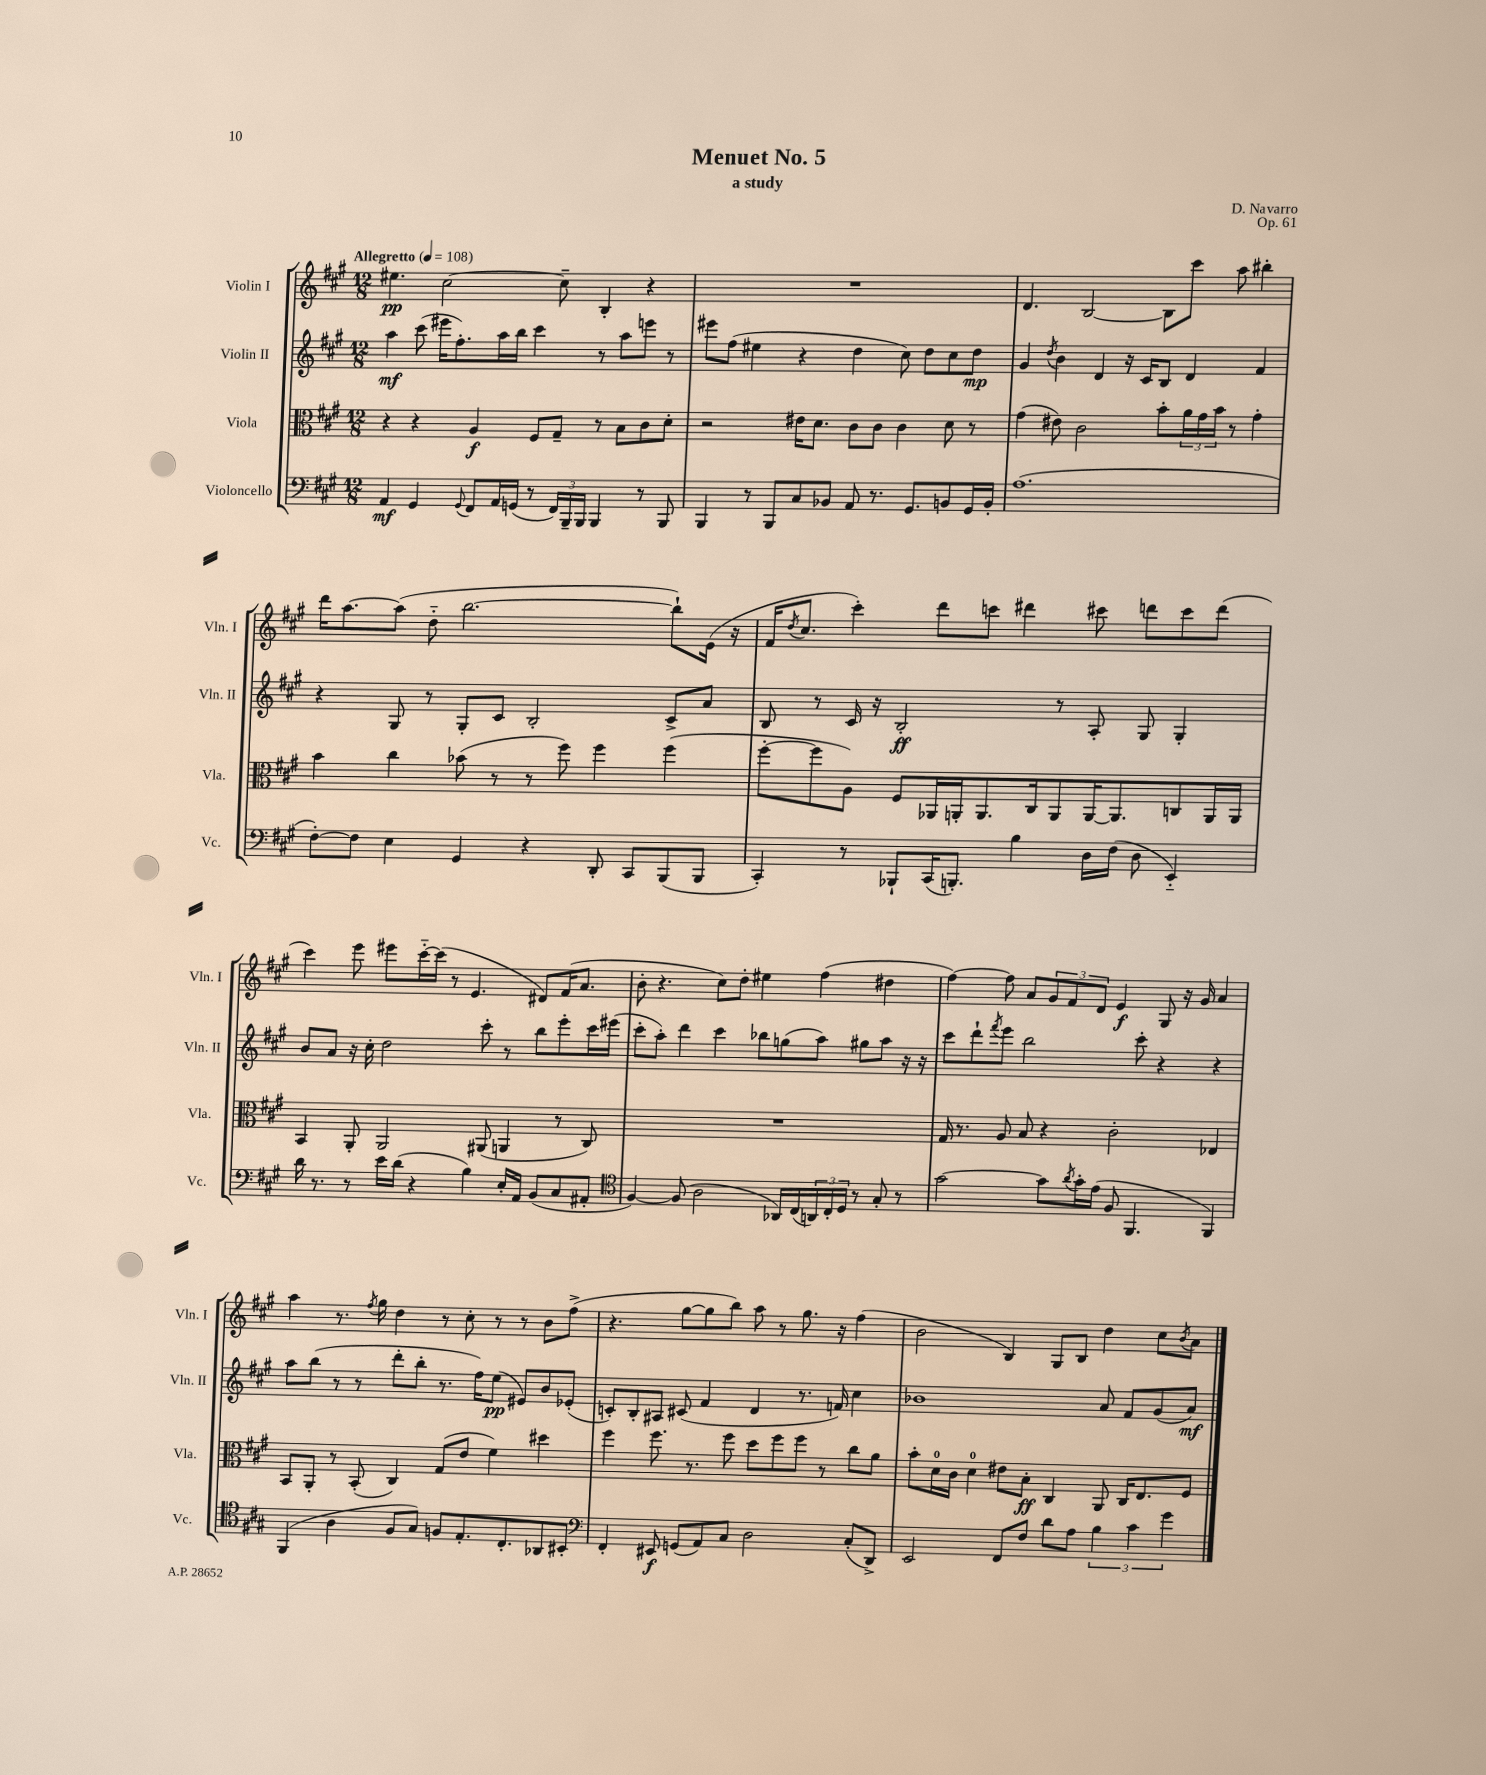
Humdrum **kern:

**kern	**kern	**kern	**kern
*staff4	*staff3	*staff2	*staff1
*clefF4	*clefC3	*clefG2	*clefG2
*k[f#c#g#]	*k[f#c#g#]	*k[f#c#g#]	*k[f#c#g#]
*M12/8	*M12/8	*M12/8	*M12/8
*MM108	*MM108	*MM108	*MM108
4AA/	4r	4aa\	4.ee#\
4GG#/	4r	(8ccc#\	.
.	.	16eee#\LK	[2cc#\
.	.	8.ff#'\)	.
8qqGG#/	.	.	.
8FF#/L	4A/	.	.
16AA/L	.	16aa\L	.
(16GG/JJ	.	16bb\JJ	.
8r	8F#/L	4ccc#\	.
24FF#/LL)	8G#~/J	.	8cc#~\]
24BBB~/	.	.	.
24BBB/JJ	.	.	.
4BBB/	8r	8r	4B'/
.	8B\L	8aa\L	.
8r	8c#\	8eee\J	4r
8BBB/	8d'\J	8r	.
=	=	=	=
4BBB/	2r	8eee#\L	1.r
.	.	(8ff#\J	.
8r	.	4ee#\	.
8BBB/L	.	.	.
8C#/	16e#\LK	4r	.
.	8.d\J	.	.
8BB-/J	.	.	.
8AA/	8c#\L	4dd\	.
8.r	8c#\J	.	.
.	4c#\	8cc#\)	.
8.GG#/L	.	.	.
.	.	8dd\L	.
8BB/	8d\	8cc#\	.
16GG#/L	8r	8dd\J	.
16BB'/JJ	.	.	.
=	=	=	=
(1.A	(4g#\	4g#/	4.d/
.	.	8qdd/	.
.	8e#\)	4b\	.
.	2c#\	.	[2B/
.	.	4d/	.
.	.	16r	.
.	.	16c#/LK	.
.	8b'\L	8B/J	8B\]L
.	24a\L	4d/	8ccc#\J
.	24g#\	.	.
.	24b\JJ	.	.
.	8r	.	8aa\
.	4g#'\	4f#/	4bb#'\
=	=	=	=
[8F#'\L)	4b\	4r	16ddd\LK
.	.	.	[8.aa\
8F#\]J	.	.	.
4E\	4cc#\	8G#/	(8aa\]J
.	.	8r	8dd'~\
4GG#/	(8b-\	8G#'/L	[2.bb\
.	8r	8c#/J	.
4r	8r	2B'/	.
.	8ff#\)	.	.
8DD'/	4ff#\	.	.
8CC#/L	.	.	.
(8BBB/	(4ff#\	8c#^/L	8bb`\]L)
8BBB/J	.	8a/J	(16e\Jk
.	.	.	16r
=	=	=	=
4CC#'/)	[8ff#'\L	8B/	16f#/LK
.	.	.	8qdd/
.	.	.	8.cc#/J
.	8ff#\]	8r	.
8r	8A\J)	16c#/	4ccc#'\)
.	.	16r	.
8BBB-`/L	8F#/L	2B'/	.
(16CC#/K	16AA-/L	.	8ddd\L
8.BBB'/J)	16AA'/J	.	.
.	8.AA/	.	8ccc\J
4B\	.	.	4ddd#\
.	16C#/k	.	.
.	8AA/	8r	.
16D\LL	[16AA/K	8A'/	8ccc#\
(16F#\JJ	8.AA/]	.	.
8D\	.	8G#/	8ddd\L
4EE'~/)	8C/	4G#'/	8ccc#\
.	16AA/L	.	(8ddd\J
.	16AA/JJ	.	.
=	=	=	=
16d\	4BB/	8b/L	4ccc#\)
8.r	.	.	.
.	.	8a/J	.
8r	8AA'/	16r	8eee\
.	.	16cc#'\	.
16e\LL	2AA/	2dd\	8eee#\L
(16d\JJ	.	.	.
4r	.	.	[16ccc#'~\L
.	.	.	(16ccc#\]JJ
.	.	.	8r
4B\)	.	.	4.e/
.	(8AA#/	8ccc#'\	.
16E'/LL	4AA/	8r	.
16AA/JJ	.	.	.
(8BB/L	.	8bb\L	8d#/L)
8C#/	8r	8eee'\	(16f#/K
.	.	.	8.a/J
8AA#'/J	8C#/)	16ccc#\L	.
.	.	(16eee#\JJ	.
=	=	=	=
*clefC4	*	*	*
[4F#/)	1.r	8ccc#'\L	8b'\
.	.	8aa'\J)	4.r
(8F#/]	.	4ddd\	.
2A\	.	.	.
.	.	4ccc#\	8cc#\L)
.	.	.	8dd'\J
.	.	8bb-\L	4ee#\
16AA-/LL)	.	(8gg\	.
(16C#/	.	.	.
24AA/)	.	8aa\J)	(4ff#\
24C#'/	.	.	.
24D/JJ	.	.	.
8r	.	8gg#\L	.
8G#'/	.	8aa\J	4dd#\
8r	.	16r	.
.	.	16r	.
=	=	=	=
[2g#\	16G#/	8ccc#\L	[4ff#\)
.	8.r	.	.
.	.	8ddd`\	.
.	.	8qfff#/	.
.	8A/	8eee\J	8ff#\]
.	8B/	2bb\	8a/L
8g#\]L	4r	.	12g#/
.	.	.	12f#/
8qa/	.	.	.
16g#'\L	.	.	.
.	.	.	12d/J
(16e\JJ	.	.	.
8F#/	2c#'\	.	4e/
4.FF#/	.	8ccc#'\	.
.	.	4r	8G#/
.	.	.	16r
.	.	.	16g#/
4FF#/)	4E-/	4r	4a/
=	=	=	=
(4FF#/	8BB/L	8aa\L	4aa\
.	8AA'/J	(8bb\J	.
4A\	8r	8r	8.r
.	(8BB'/	8r	.
.	.	.	8qff#/
.	.	.	16gg#\
8F#/L	4C#/)	8ddd'\L	4dd\
8G#/J)	.	8bb'\J	.
8F/L	(8G#/L	8.r	8r
8.E'/	8e/J	.	8cc#'\
.	.	16ff#\LK)	.
.	4f#\)	(8ee\J	8r
8.C#'/	.	.	.
.	.	8e#/L)	8r
8AA-/	4dd#\	8b/	8b\L
8BB#'/J	.	(8e-'/J	(8ff#^\J
=	=	=	=
*clefF4	*	*	*
4FF#'/	4ff#\	8c'/L)	4.r
.	.	8B'/	.
8EE#/	8.ff#\	8A#/J	.
(8GG/L	.	(8c#/	[8gg#\L
.	8.r	.	.
8AA/)	.	4f#/	8gg#\]
8C#/J	8ff#\	.	8bb\J)
2D\	8dd\L	4d/	8aa\
.	8ff#\	.	8r
.	8ff#\J	8.r	8.gg#\
.	8r	.	.
.	.	16f/)	16r
(8C#'/L	8cc#\L	4cc#\	(4ff#\
8DD^/J)	8a\J	.	.
=	=	=	=
2EE/	8b'\L	1b-	2b\
.	16d\L	.	.
.	16c#\JJ	.	.
.	4d\	.	.
8FF#/L	8e#\L	.	4B/)
8F#/J	8B'\J	.	.
8d\L	4C#/	.	8G#/L
8A\J	.	.	8B/J
6B\	8AA/	8a/	4dd\
.	16C#/LK	8f#/L	.
6c#\	.	.	.
.	8.E/	.	.
.	.	(8g#/	8cc#\L
6g#\	.	.	.
.	.	.	8qb/
.	8F#/J	8a/J)	8a\J
==	==	==	==
*-	*-	*-	*-
